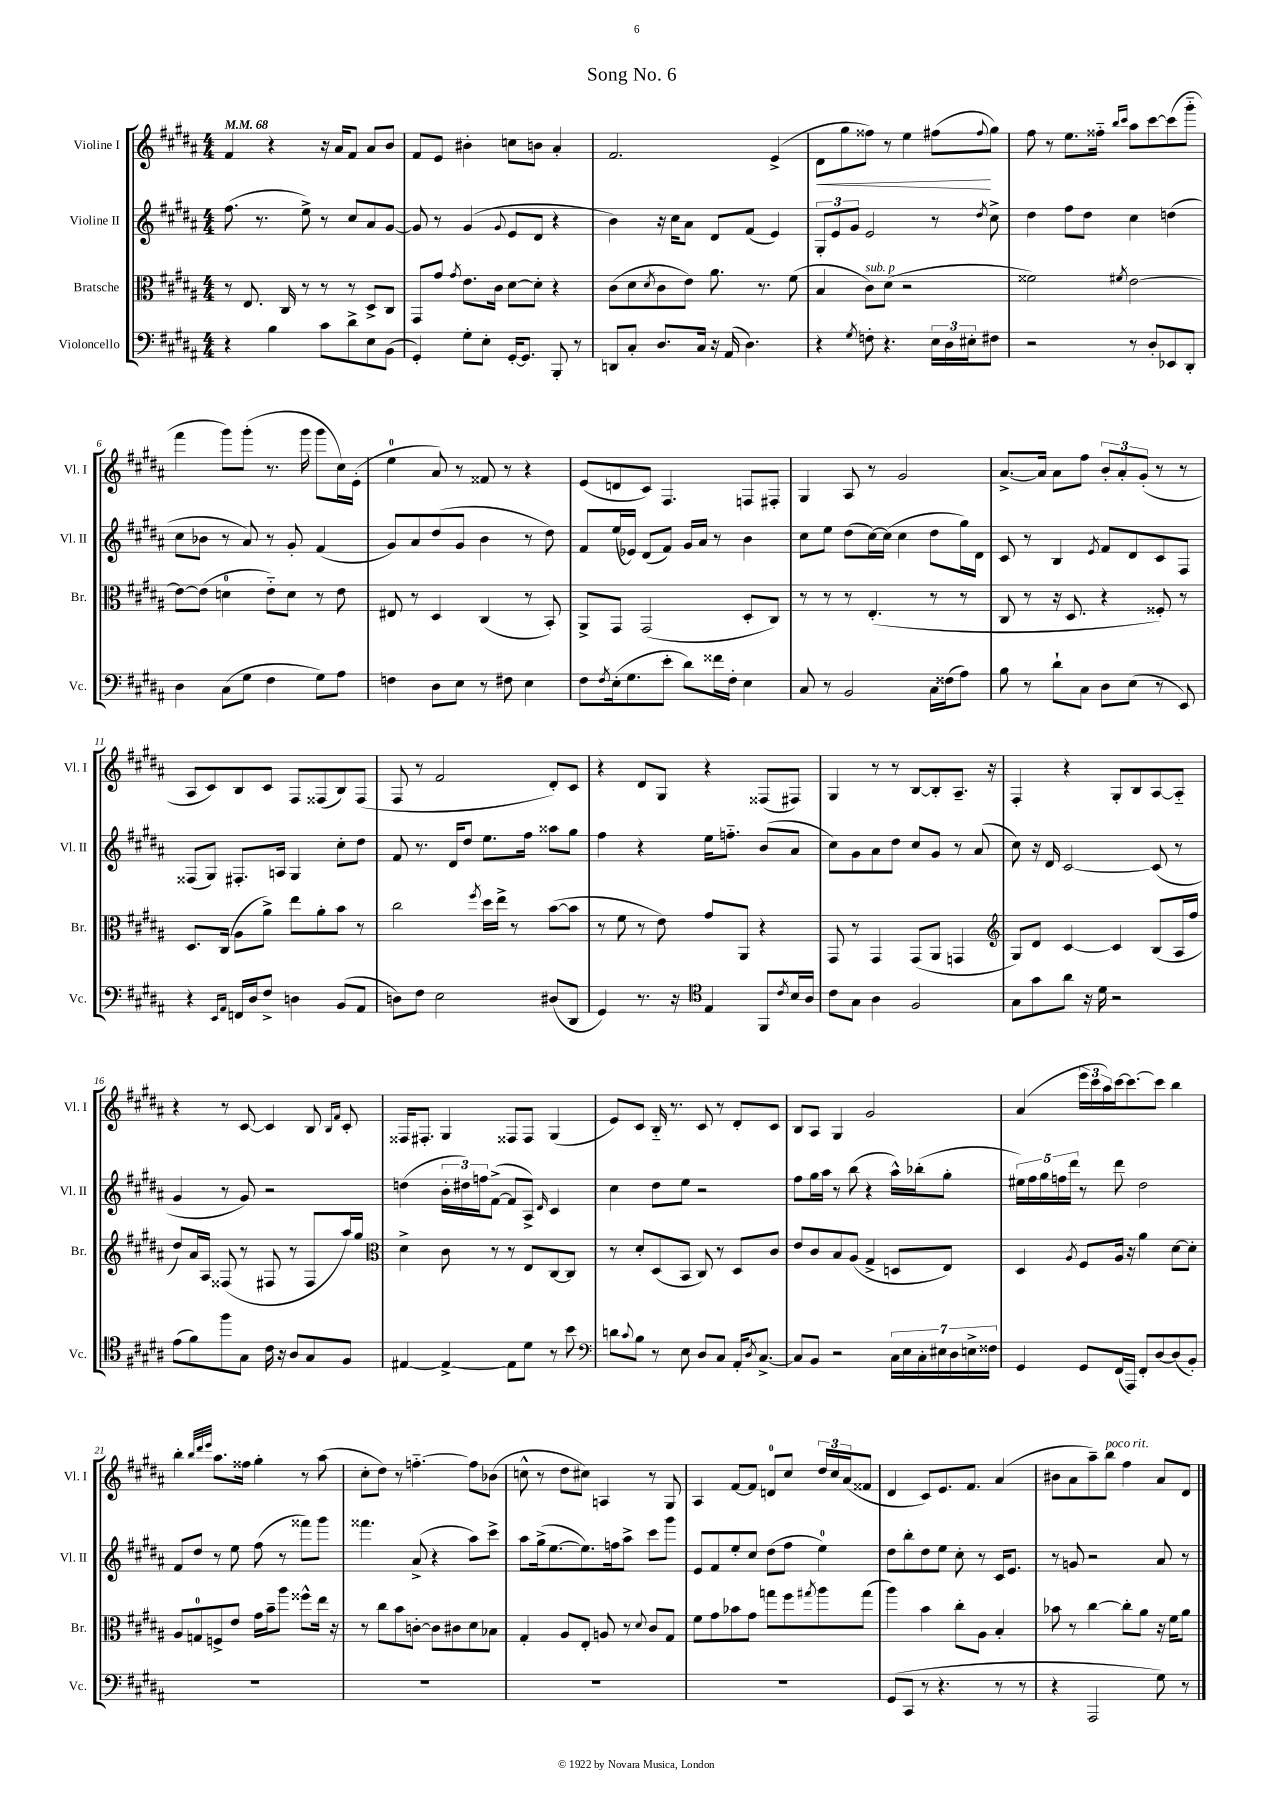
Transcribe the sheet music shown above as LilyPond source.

\header { title = "Song No. 6" }
<<
\new StaffGroup <<
\new Staff = "s0" \with { instrumentName = "Violine I" shortInstrumentName = "Vl. I" } {
    \clef treble \key b \major \numericTimeSignature \time 4/4 \tempo 4 = 68
    fis'4 r4 r16 ais'16 fis'8 ais'8 b'8 |
    fis'8 e'8 bis'4-. c''8 b'8 ais'4-. |
    fis'2. e'4->( |
    dis'8\< gis''8 fisis''8) r8 e''4 fis''8\!( \appoggiatura { fis''8 } gis''8) |
    fis''8 r8 e''8. fisis''16-_ \grace { b''16 cis'''16 } ais''8 cis'''8~ cis'''8( gis'''8-_ |
    fis'''4 gis'''8) gis'''8-.( r8. gis'''16 gis'''8 cis''16) e'16-.( |
    e''4-0 ais'8) r8 fisis'8 r8 r4 |
    e'8( d'8 cis'8) fis4. f8 fis8-. |
    gis4 ais8 r8 gis'2 |
    ais'8.~-> ais'16 ais'8 fis''8 \tuplet 3/2 { b'8-. ais'8-. gis'8-.( } r8 r8 |
    ais8 cis'8) b8 cis'8 fis8 fisis8( b8) fisis8( |
    fis8 r8 fis'2 dis'8-.) cis'8 |
    r4 dis'8 gis8 r4 fisis8( fis8) |
    gis4 r8 r8 b8~ b8-. ais8.-- r16 |
    fis4-. r4 gis8-. b8 ais8~ ais8-_ |
    r4 r8 cis'8~ cis'4 b8 \grace { b16 fis'16 } cis'8-. |
    fisis16 fis8.-. gis4 fisis8 fisis8 gis4( |
    e'8) cis'8 b16-_ r8. cis'8 r8 dis'8-. cis'8 |
    b8 ais8 gis4 gis'2 |
    ais'4( \tuplet 3/2 { e'''16 cis'''16 ais''16) } cis'''16~ cis'''8.~ cis'''8 b''4 |
    b''4-. \grace { b''32 dis'''32 e'''32 } ais''8. fisis''16 gis''4-. r8 ais''8( |
    cis''8-. dis''8) r8 f''4.~-_ f''8 bes'8( |
    c''8-^ r8 dis''8 cis''8) a4 r8 gis8 |
    ais4 fis'8~ fis'8 d'8-0 cis''8 \tuplet 3/2 { dis''16 cis''16 ais'16( } fisis'8 |
    dis'4 cis'8) e'8. fis'8. ais'4( |
    bis'8 ais'8 ais''8--) b''8^\markup { \italic "poco rit." } fis''4 ais'8 dis'8 \bar "|." |
}
\new Staff = "s1" \with { instrumentName = "Violine II" shortInstrumentName = "Vl. II" } {
    \clef treble \key b \major \numericTimeSignature \time 4/4
    fis''8.( r8. e''8->) r8 cis''8 ais'8 gis'8~ |
    gis'8 r8 gis'4( \appoggiatura { gis'8 } e'8 dis'8 r4 |
    b'4) r16 cis''16 ais'8 dis'8 fis'8( e'4) |
    \tuplet 3/2 { gis8-. e'8 gis'8 } e'2 r8 \acciaccatura { dis''8 } cis''8-> |
    dis''4 fis''8 dis''8 cis''4 d''4( |
    cis''8 bes'8 r8 ais'8) r8 gis'8-. fis'4( |
    gis'8) ais'8 dis''8( gis'8 b'4 r8 dis''8) |
    fis'8 e''16( ees'16) dis'8( fis'8) gis'16 ais'16 r8 b'4 |
    cis''8 e''8 dis''8( cis''16~) cis''16( cis''4 dis''8 gis''16) dis'16 |
    cis'8 r8 b4 \acciaccatura { e'8 } fis'8 dis'8 cis'8 fis8 |
    fisis8( gis8) fis8.-. a16 gis4 cis''8-. dis''8 |
    fis'8 r8. dis'16 dis''8 e''8. fis''16 aisis''8 gis''8 |
    fis''4 r4 e''16 f''8.-_ b'8( ais'8 |
    cis''8) gis'8 ais'8 dis''8 cis''8 gis'8 r8 ais'8( |
    cis''8) r16 dis'16 cis'2~ cis'8( r8 |
    gis'4 r8 gis'8) r2 |
    d''4( \tuplet 3/2 { b'16-. dis''16) f''16 } fis'8~->( fis'8 ais8->) \grace { dis'16 } cis'4 |
    cis''4 dis''8 e''8 r2 |
    fis''8 gis''16 ais''16 r8 b''8( r4 ais''16-^) bes''16-.( gis''8-. |
    \tuplet 5/4 { eis''16) fis''16 gis''16 f''16 dis'''16 } r8 dis'''8 dis''2 |
    fis'8 dis''8 r8 e''8 fis''8( r8 fisis'''8) gis'''8 |
    fisis'''4. ais'8->( r4 ais''8) cis'''8-> |
    ais''8 gis''16->( e''8.~ e''8.) f''16 ais''8-> cis'''8 gis'''8 |
    e'8 fis'8 e''8-. cis''8 dis''8( fis''8 e''4-0) |
    dis''8 b''8-. dis''8 e''8 cis''8-. r8 cis'16 e'8. |
    r8 g'8 r2 ais'8 r8 \bar "|." |
}
\new Staff = "s2" \with { instrumentName = "Bratsche" shortInstrumentName = "Br." } {
    \clef alto \key b \major \numericTimeSignature \time 4/4
    r8 e8. cis16 r8 r8 r8 dis8-> cis8 |
    gis,8 gis'8 \acciaccatura { gis'8 } e'8. cis'16 dis'8~ dis'8-. r4 |
    cis'8( dis'8 \acciaccatura { dis'8 } cis'8 e'8) ais'8. r8. fis'8( |
    b4 cis'8^\markup { \italic "sub. p" }) dis'8( r2 |
    fisis'2) \acciaccatura { fis'8 } e'2~ |
    e'8~ e'8( d'4-0 e'8-_) d'8 r8 e'8 |
    eis8 r8 dis4 cis4( r8 b,8-.) |
    ais,8-> gis,8 gis,2( dis8-. cis8) |
    r8 r8 r8 e4.-.( r8 r8 |
    cis8 r8 r16 dis8. r4 fisis8-.) r8 |
    dis8. cis16( ais8 ais'8->) e''8 ais'8-. b'8 r8 |
    cis''2 \acciaccatura { fis''8 } dis''16 e''16-> r8 b'8~( b'8 |
    r8 fis'8 r8 e'8) gis'8 ais,8 r4 |
    gis,8 r8 gis,4 gis,8( ais,8 g,4 |
    \clef treble gis8) dis'8 cis'4~ cis'4 b8( ais16 fis''16 |
    dis''8) ais'16 ais16 fisis8( r8 fis8 r8 fis8 ais''16) gis''16 |
    \clef alto dis'4-> cis'8 r8 r8 e8 cis8~ cis8 |
    r8 dis'8-. dis8( b,8 cis8) r8 dis8 cis'8 |
    e'8 cis'8 b8 ais8( gis4-> d8 e8) |
    dis4 \acciaccatura { ais8 } fis8 ais16 r16 ais'4 dis'8~ dis'8-. |
    ais8 g8-0 f8-> e'8 gis'16 b'16-- ais''8 fisis''8-^ e''16 r16 |
    r8 cis''8 b'8 c'8~-. c'8 cis'8 dis'8 bes8 |
    gis4-. ais8 e8-. a8 r8 \appoggiatura { dis'8 } cis'8 gis8 |
    fis'8 gis'8 bes'8 gis'8 g''8 fis''8 \acciaccatura { gis''8 } ais''8 gis''8( |
    ais''4) b'4 cis''8-. ais8 b4-. |
    bes'8 r8 cis''4~ cis''8-. ais'8 r16 fis'16 ais'8 \bar "|." |
}
\new Staff = "s3" \with { instrumentName = "Violoncello" shortInstrumentName = "Vc." } {
    \clef bass \key b \major \numericTimeSignature \time 4/4
    r4 b4 cis'8 dis'8-> e8 b,8( |
    gis,4-.) gis8-. e8-. gis,16~-. gis,8. b,,8-. r8 |
    d,8 cis8-. dis8. cis16 r16 ais,16( dis4.) |
    r4 \acciaccatura { gis8 } f8-. r4. \tuplet 3/2 { e16 dis16 eis16-. } fis8 |
    r2 r8 dis8-. ees,8 dis,8-. |
    dis4 cis8( gis8 fis4 gis8) ais8 |
    f4 dis8 e8 r8 fis8 e4 |
    fis8 \acciaccatura { fis8 } e16-.( gis8. e'8-. dis'8) fisis'16 fis16-. e4 |
    cis8 r8 b,2 cis16 fisis16( ais8) |
    b8 r8 dis'8-! cis8 dis8 e8( r8 e,8) |
    r4 \grace { e,16 ais,16 } f,16 dis16 fis8-> d4 b,8( ais,8 |
    d8) fis8 e2 dis8( dis,8 |
    gis,4) r8. r16 \clef tenor e4 fis,8 \acciaccatura { cis'8 } b16 ais16 |
    cis'8 gis8 ais4 fis2 |
    gis8 gis'8 ais'8 r16 dis'16 r2 |
    e'8( fis'8) fis''8 gis8 cis'16 r16 ais8 gis8 fis8 |
    eis4~ eis4~-> eis8 dis'8 r8 b'8 |
    \clef bass d'8 \appoggiatura { cis'8 } b8 r8 e8 dis8 cis8 ais,16-. \acciaccatura { dis8 } cis8.~-> |
    cis8 b,8 r2 \tuplet 7/4 { cis16 e16 cis16-. eis16 dis16 e16-> fisis16 } |
    gis,4 gis,8 fis,16( ais,,16) fis,8-. dis8~ dis8( b,8-.) |
    R1 |
    R1 |
    R1 |
    R1 |
    gis,8( cis,8 r8 r4. r8 r8 |
    r4 ais,,2 gis8) r8 \bar "|." |
}
>>
>>
